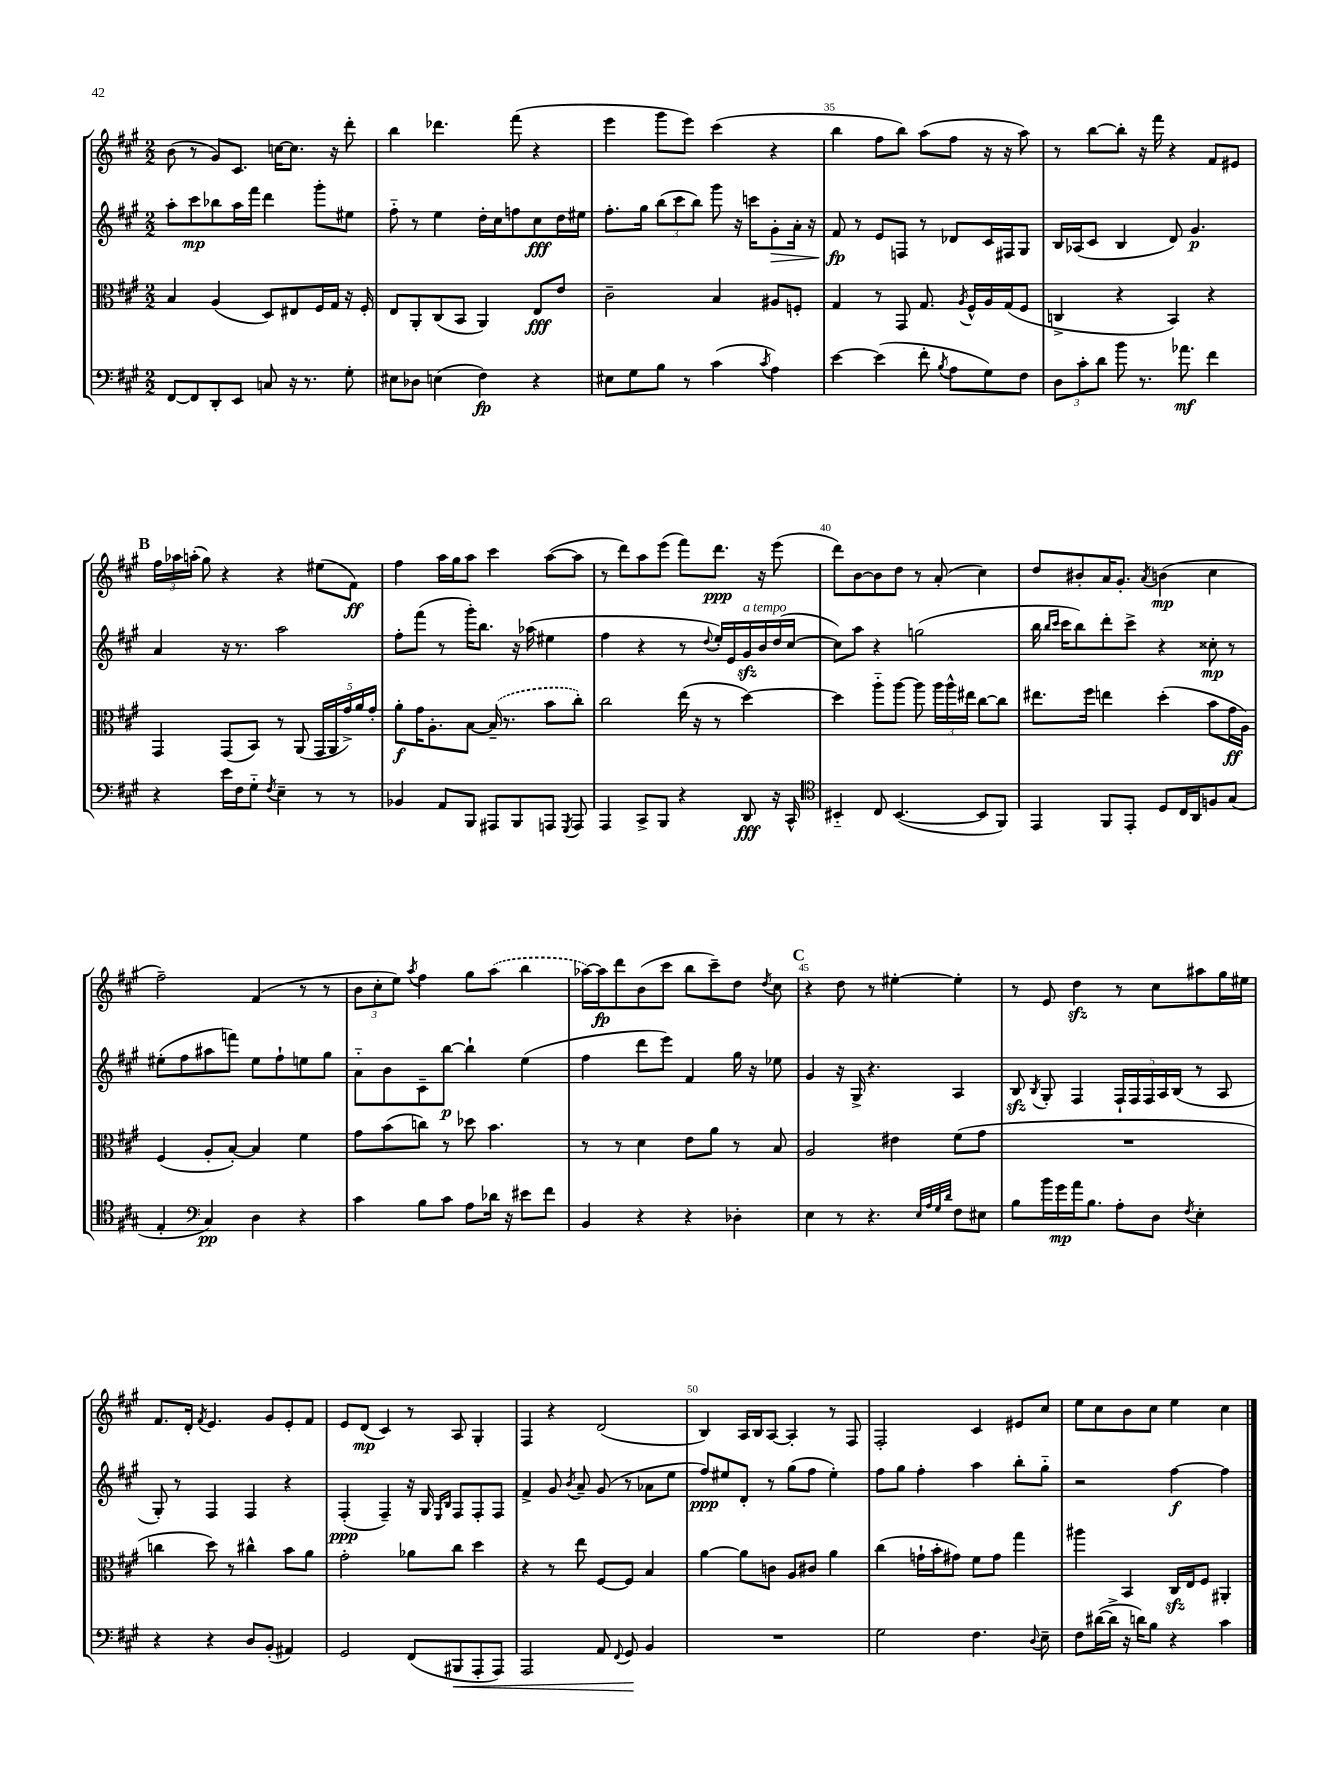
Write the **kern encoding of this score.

**kern	**dynam	**kern	**dynam	**kern	**dynam	**kern	**dynam
*part4	*part4	*part3	*part3	*part2	*part2	*part1	*part1
*staff4	*staff4	*staff3	*staff3	*staff2	*staff2	*staff1	*staff1
*clefF4	*	*clefC3	*	*clefG2	*	*clefG2	*
*k[f#c#g#]	*	*k[f#c#g#]	*	*k[f#c#g#]	*	*k[f#c#g#]	*
*M2/2	*	*M2/2	*	*M2/2	*	*M2/2	*
=32	=32	=32	=32	=32	=32	=32	=32
[8FF#/L	.	4B/	.	8aa'\L	.	(8b\	.
8FF#/]	.	.	.	8ccc#\	mp	8r	.
8DD'/	.	(4A/	.	8bb-X\	.	8g#/L)	.
8EE/J	.	.	.	16aa\L	.	8.c#/J	.
.	.	.	.	16fff#\JJ	.	.	.
8Cn/	.	8D/L)	.	4ddd\	.	.	.
.	.	.	.	.	.	[16ccn\KL	.
16r	.	8E#X/	.	.	.	8.cc\J]	.
8.r	.	.	.	.	.	.	.
.	.	16F#/L	.	8ggg#'\L	.	.	.
.	.	16G#/JJ	.	.	.	16r	.
8G#'\	.	16r	.	8ee#X\J	.	8ddd'\	.
.	.	16F#'/	.	.	.	.	.
=33	=33	=33	=33	=33	=33	=33	=33
8E#X\L	.	8E/L	.	8ff#\	.	4bb\	.
8D-X\J	.	8AA'/	.	8r	.	.	.
(4En\	.	(8C#/	.	4ee\	.	4.ddd-X\	.
.	.	8BB/J	.	.	.	.	.
4F#\)	fp	4AA/)	.	16dd'\LL	.	.	.
.	.	.	.	16cc#\J	.	.	.
.	.	.	.	8ffn\	.	(8fff#\	.
4r	.	8E/L	fff	8cc#\	fff	4r	.
.	.	8e/J	.	16dd\L	.	.	.
.	.	.	.	16ee#X\JJ	.	.	.
=34	=34	=34	=34	=34	=34	=34	=34
8E#X\L	.	2c#~\	.	8.ff#'\L	.	4eee\	.
8G#\	.	.	.	.	.	.	.
.	.	.	.	16gg#\Jk	.	.	.
8B\J	.	.	.	(12bb\L	.	8ggg#\L	.
.	.	.	.	12ccc#\	.	.	.
8r	.	.	.	.	.	8eee\J)	.
.	.	.	.	12bb\J)	.	.	.
(4c#\	.	4B/	.	8ggg#\	.	(4ccc#\	.
.	.	.	.	16r	.	.	.
.	.	.	.	16cccn\KL	.	.	.
8qc#/	.	.	.	.	.	.	.
!	!	!	!	!	!LO:HP:b	!	!
4A\)	.	8A#X/L	.	8g#'\	>	4r	.
.	.	8Fn'/J	.	16a'\Jk	.	.	.
.	.	.	.	16r	.	.	.
=35	=35	=35	=35	=35	=35	=35	=35
[4e\	.	4G#/	.	8f#/	fp	4bb\	.
.	.	.	.	8r	]	.	.
(4e\]	.	8r	.	8e/L	.	8ff#\L	.
.	.	8GG#/	.	8Fn/J	.	8bb\J)	.
8f#'\	.	8.G#/	.	8r	.	(8aa\L	.
8qB/	.	.	.	.	.	.	.
8A\L	.	.	.	8d-X/L	.	8ff#\J	.
.	.	8qA/	.	.	.	.	.
.	.	16F#^^/LL	.	.	.	.	.
8G#\)	.	16A/	.	16c#/L	.	16r	.
.	.	(16G#/J	.	16F#X/J	.	16r	.
8F#\J	.	8F#/J	.	8G#/J	.	8aa\)	.
=36	=36	=36	=36	=36	=36	=36	=36
12D\L	.	4Cn^/	.	16B/LL	.	8r	.
.	.	.	.	(16A-X/J	.	.	.
12c#'\	.	.	.	.	.	.	.
.	.	.	.	8c#/J	.	[8bb\L	.
12d\J	.	.	.	.	.	.	.
8b\	.	4r	.	4B/	.	8bb'\J]	.
8.r	.	.	.	.	.	16r	.
.	.	.	.	.	.	16fff#\	.
.	.	4BB/)	.	8d/)	.	4r	.
8.a-X\	mf	.	.	.	.	.	.
.	.	.	.	4.g#/	p	.	.
4f#\	.	4r	.	.	.	8f#/L	.
.	.	.	.	.	.	8e#X/J	.
!!LO:LB:g=z
!!LO:REH:place=s1:t=B
=37	=37	=37	=37	=37	=37	=37	=37
4r	.	4GG#/	.	4a/	.	24ff#\LL	.
.	.	.	.	.	.	24aa-X\	.
.	.	.	.	.	.	(24aan'\JJ	.
.	.	.	.	.	.	8gg#\)	.
16e\LL	.	(8GG#/L	.	16r	.	4r	.
16F#\J	.	.	.	8.r	.	.	.
8G#\J	.	8BB/J)	.	.	.	.	.
8qF#/	.	.	.	.	.	.	.
4E~\	.	8r	.	2aa\	.	4r	.
.	.	(8AA/	.	.	.	.	.
8r	.	20GG#/LL	.	.	.	(8ee#X\L	.
.	.	20AA/	.	.	.	.	.
.	.	20g#^/)	.	.	.	.	.
8r	.	.	.	.	.	8f#\J)	ff
.	.	20a/	.	.	.	.	.
.	.	20g#'/JJ	.	.	.	.	.
=38	=38	=38	=38	=38	=38	=38	=38
4BB-X/	.	8a'\L	f	8ff#'\L	.	4ff#\	.
.	.	16g#\K	.	(8fff#\J	.	.	.
.	.	8.A'\	.	.	.	.	.
8AA/L	.	.	.	8r	.	16aa\LL	.
.	.	.	.	.	.	16gg#\J	.
8BBB/J	.	[8B\J	.	16ggg#'\KL)	.	8aa\J	.
.	.	.	.	8.bb\J	.	.	.
8AAA#X/L	.	(16B~/]	.	.	.	4ccc#\	.
.	.	8.r	.	.	.	.	.
8BBB/	.	.	.	16r	.	.	.
.	.	.	.	(16aa-X\	.	.	.
8AAAn/J	.	8b\L	.	4ee#X\	.	([8aa\L	.
8qGGG#/	.	.	.	.	.	.	.
8AAA/	.	8cc#'\J)	.	.	.	8aa\J]	.
=39	=39	=39	=39	=39	=39	=39	=39
4AAA/	.	2cc#\	.	4ff#\	.	8r	.
.	.	.	.	.	.	8ddd\L)	.
8CC#^/L	.	.	.	4r	.	8aa\	.
8BBB/J	.	.	.	.	.	(8eee\J	.
4r	.	(16ee\	.	8r	.	8fff#\L)	.
.	.	16r	.	.	.	.	.
.	.	.	.	8qqdd/	.	.	.
.	.	8r	.	16ee'/LL)	.	8.ddd\J	ppp
.	.	.	.	16e/	.	.	.
!	!	!	!	!LO:TX:a:i:t=a tempo	!	!	!
8DD/	fff	[4dd\)	.	16g#zz/	.	.	.
.	.	.	.	16b/	.	16r	.
16r	.	.	.	(16dd/	.	(8eee\	.
16CC#^^/	.	.	.	[16cc#/JJ	.	.	.
=40	=40	=40	=40	=40	=40	=40	=40
*clefC4	*	*	*	*	*	*	*
4BB#X/	.	4dd\]	.	8cc#\L])	.	8ddd\L)	.
.	.	.	.	8aa\J	.	[8b\	.
8C#/	.	8aa\L	.	4r	.	8b\]	.
([4.BB#/	.	[8aa\J	.	.	.	8dd\J	.
.	.	8aa\]	.	(2ggn\	.	8r	.
.	.	24aa\LL	.	.	.	(8a'/	.
.	.	24aa^^\	.	.	.	.	.
.	.	24ee#X\JJ	.	.	.	.	.
8BB#/L]	.	[8cc#\L	.	.	.	4cc#\)	.
8FF#/J)	.	8cc#\J]	.	.	.	.	.
=41	=41	=41	=41	=41	=41	=41	=41
4EE/	.	8.ee#X\L	.	16bb\	.	8dd/L	.
.	.	.	.	16qqbb/LL	.	.	.
.	.	.	.	16qqccc#/JJ	.	.	.
.	.	.	.	16ccc#\KL	.	.	.
.	.	.	.	8bb\)	.	8b#X'/	.
.	.	16ff#\Jk	.	.	.	.	.
8FF#/L	.	4een\	.	8ddd'\	.	16a/K	.
.	.	.	.	.	.	8.g#'/J	.
8EE'/J	.	.	.	8ccc#^\J	.	.	.
.	.	.	.	.	.	8qa/	.
8D/L	.	(4dd'\	.	4r	.	(4bn\	mp
16C#/L	.	.	.	.	.	.	.
16AA/J	.	.	.	.	.	.	.
8Fn/	.	8b\L	.	8cc##X'\	mp	4cc#\	.
(8G#/J	.	16g#\L	ff	8r	.	.	.
.	.	16A\JJ)	.	.	.	.	.
!!LO:LB:g=z
=42	=42	=42	=42	=42	=42	=42	=42
4E'/	.	(4F#/	.	(8ee#X'\L	.	2ff#~\)	.
.	.	.	.	8ff#\	.	.	.
*clefF4	*	*	*	*	*	*	*
4C#/)	pp	8A'/L	.	8aa#X\	.	.	.
.	.	[8B'/J)	.	8fffn\J)	.	.	.
4D\	.	4B/]	.	8ee#\L	.	(4f#/	.
.	.	.	.	8ff#`\	.	.	.
4r	.	4f#\	.	8een\	.	8r	.
.	.	.	.	8gg#\J	.	8r	.
=43	=43	=43	=43	=43	=43	=43	=43
4c#\	.	8g#\L	.	8a\L	.	12b\L	.
.	.	.	.	.	.	12cc#'\	.
.	.	(8b\	.	8b\	.	.	.
.	.	.	.	.	.	12ee\J)	.
.	.	.	.	.	.	8qaa/	.
8B\L	.	8ccn\J)	.	8c#~\	.	4ff#\	.
8c#\J	.	8r	.	[8bb\J	p	.	.
8A\L	.	8dd-X\	.	4bb`\]	.	8gg#\L	.
16d-X\Jk	.	4.b\	.	.	.	(8aa\J	.
16r	.	.	.	.	.	.	.
8e#X\L	.	.	.	(4ee\	.	4bb\	.
8f#\J	.	.	.	.	.	.	.
=44	=44	=44	=44	=44	=44	=44	=44
4BB/	.	8r	.	4ff#\	.	[16aa-X\LL)	.
.	.	.	.	.	.	16aa-\J]	fp
.	.	8r	.	.	.	8ddd\	.
4r	.	4d\	.	8ddd\L	.	(8b\	.
.	.	.	.	8eee\J)	.	8ccc#\J	.
4r	.	8e\L	.	4f#/	.	8bb\L	.
.	.	8a\J	.	.	.	8ccc#~\)	.
4D-X'\	.	8r	.	16gg#\	.	8dd\J	.
.	.	.	.	16r	.	.	.
.	.	.	.	.	.	8qdd/	.
.	.	8B/	.	8ee-X\	.	8cc#\	.
!!LO:REH:place=s1:t=C
=45	=45	=45	=45	=45	=45	=45	=45
4E\	.	2A/	.	4g#/	.	4r	.
8r	.	.	.	16r	.	8dd\	.
.	.	.	.	16G#^/	.	.	.
4.r	.	.	.	4.r	.	8r	.
.	.	4e#X\	.	.	.	[4ee#X'\	.
32qqE/LLL	.	.	.	.	.	.	.
32qqA/	.	.	.	.	.	.	.
32qqG#/	.	.	.	.	.	.	.
32qqd/JJJ	.	.	.	.	.	.	.
8F#\L	.	(8f#\L	.	4A/	.	4ee#'\]	.
8E#X\J	.	8g#\J	.	.	.	.	.
=46	=46	=46	=46	=46	=46	=46	=46
8B\L	.	1r	.	8Bzz/	.	8r	.
.	.	.	.	8qB/	.	.	.
16b\L	.	.	.	8G#'/	.	8e/	.
16g#\	mp	.	.	.	.	.	.
16a\J	.	.	.	4F#/	.	4ddzz\	.
8.B\J	.	.	.	.	.	.	.
8A'\L	.	.	.	20F#`/LL	.	8r	.
.	.	.	.	20F#/	.	.	.
.	.	.	.	20F#/	.	.	.
8D\J	.	.	.	.	.	8cc#\L	.
.	.	.	.	20A/	.	.	.
.	.	.	.	(20B/JJ	.	.	.
8qF#/	.	.	.	.	.	.	.
4E'\	.	.	.	8r	.	8aa#X\	.
.	.	.	.	8A/	.	16gg#\L	.
.	.	.	.	.	.	16ee#X\JJ	.
!!LO:LB:g=z
=47	=47	=47	=47	=47	=47	=47	=47
4r	.	4ccn\	.	8G#'/)	.	8.f#/L	.
.	.	.	.	8r	.	.	.
.	.	.	.	.	.	16d'/Jk	.
.	.	.	.	.	.	8qf#/	.
4r	.	8dd\)	.	4F#/	.	4.e/	.
.	.	8r	.	.	.	.	.
8D/L	.	4cc#X^^\	.	4F#/	.	.	.
(8BB'/J	.	.	.	.	.	8g#/L	.
4AA#X/)	.	8b\L	.	4r	.	8e'/	.
.	.	8a\J	.	.	.	8f#/J	.
=48	=48	=48	=48	=48	=48	=48	=48
2GG#/	.	2g#'\	.	(4F#'/	ppp	8e/L	.
.	.	.	.	.	.	(8d/J	mp
.	.	.	.	4F#~/)	.	4c#/)	.
(8FF#/L	.	8a-X\L	.	16r	.	8r	.
.	.	.	.	16G#/	.	.	.
.	.	.	.	16qqE/LL	.	.	.
.	.	.	.	16qqB/JJ	.	.	.
!	!LO:HP:b	!	!	!	!	!	!
8BBB#X/	<	8cc#\J	.	8F#/L	.	8A/	.
8AAA'/	.	4dd\	.	8F#'/	.	4G#'/	.
8AAA/J)	.	.	.	8F#/J	.	.	.
=49	=49	=49	=49	=49	=49	=49	=49
2AAA/	.	4r	.	4f#^/	.	4F#/	.
.	.	8r	.	8g#/	.	4r	.
.	.	.	.	8qb/	.	.	.
.	.	8ee\	.	8a~/	.	.	.
8AA/	.	[8F#/L	.	(8g#/	.	(2d/	.
8qqFF#/	.	.	.	.	.	.	.
8GG#/	.	8F#/J]	.	8r	.	.	.
4BB/	[	4B/	.	8a-X\L	.	.	.
.	.	.	.	8ee\J	.	.	.
=50	=50	=50	=50	=50	=50	=50	=50
1r	.	[4a\	.	8ff#/L)	ppp	4B/)	.
.	.	.	.	8ee#X/	.	.	.
.	.	8a\L]	.	8d'/J	.	16A/LL	.
.	.	.	.	.	.	16B/J	.
.	.	8cn\J	.	8r	.	[8A/J	.
.	.	8A/L	.	(8gg#\L	.	4A'/]	.
.	.	8c#X/J	.	8ff#\J	.	.	.
.	.	4a\	.	4ee#'\)	.	8r	.
.	.	.	.	.	.	8F#/	.
=51	=51	=51	=51	=51	=51	=51	=51
2G#\	.	(4cc#\	.	8ff#\L	.	2F#'/	.
.	.	.	.	8gg#\J	.	.	.
.	.	16gn`\LL	.	4ff#'\	.	.	.
.	.	16b'\J	.	.	.	.	.
.	.	8g#X\J)	.	.	.	.	.
4.F#\	.	8f#\L	.	4aa\	.	4c#/	.
.	.	8g#\J	.	.	.	.	.
.	.	4gg#\	.	8bb'\L	.	8e#X/L	.
8qqD/	.	.	.	.	.	.	.
8E~\	.	.	.	8gg#\J	.	8cc#/J	.
=52	=52	=52	=52	=52	=52	=52	=52
8F#\L	.	4aa#X\	.	2r	.	8ee\L	.
([16d#X\L	.	.	.	.	.	8cc#\	.
16d#^\JJ]	.	.	.	.	.	.	.
16r	.	4BB/	.	.	.	8b\	.
16dn\KL)	.	.	.	.	.	.	.
8B\J	.	.	.	.	.	8cc#\J	.
4r	.	16C#zz/LL	.	[4ff#\	f	4ee\	.
.	.	16E/J	.	.	.	.	.
.	.	8F#/J	.	.	.	.	.
4c#\	.	4AA#X'/	.	4ff#\]	.	4cc#\	.
==	==	==	==	==	==	==	==
*-	*-	*-	*-	*-	*-	*-	*-
